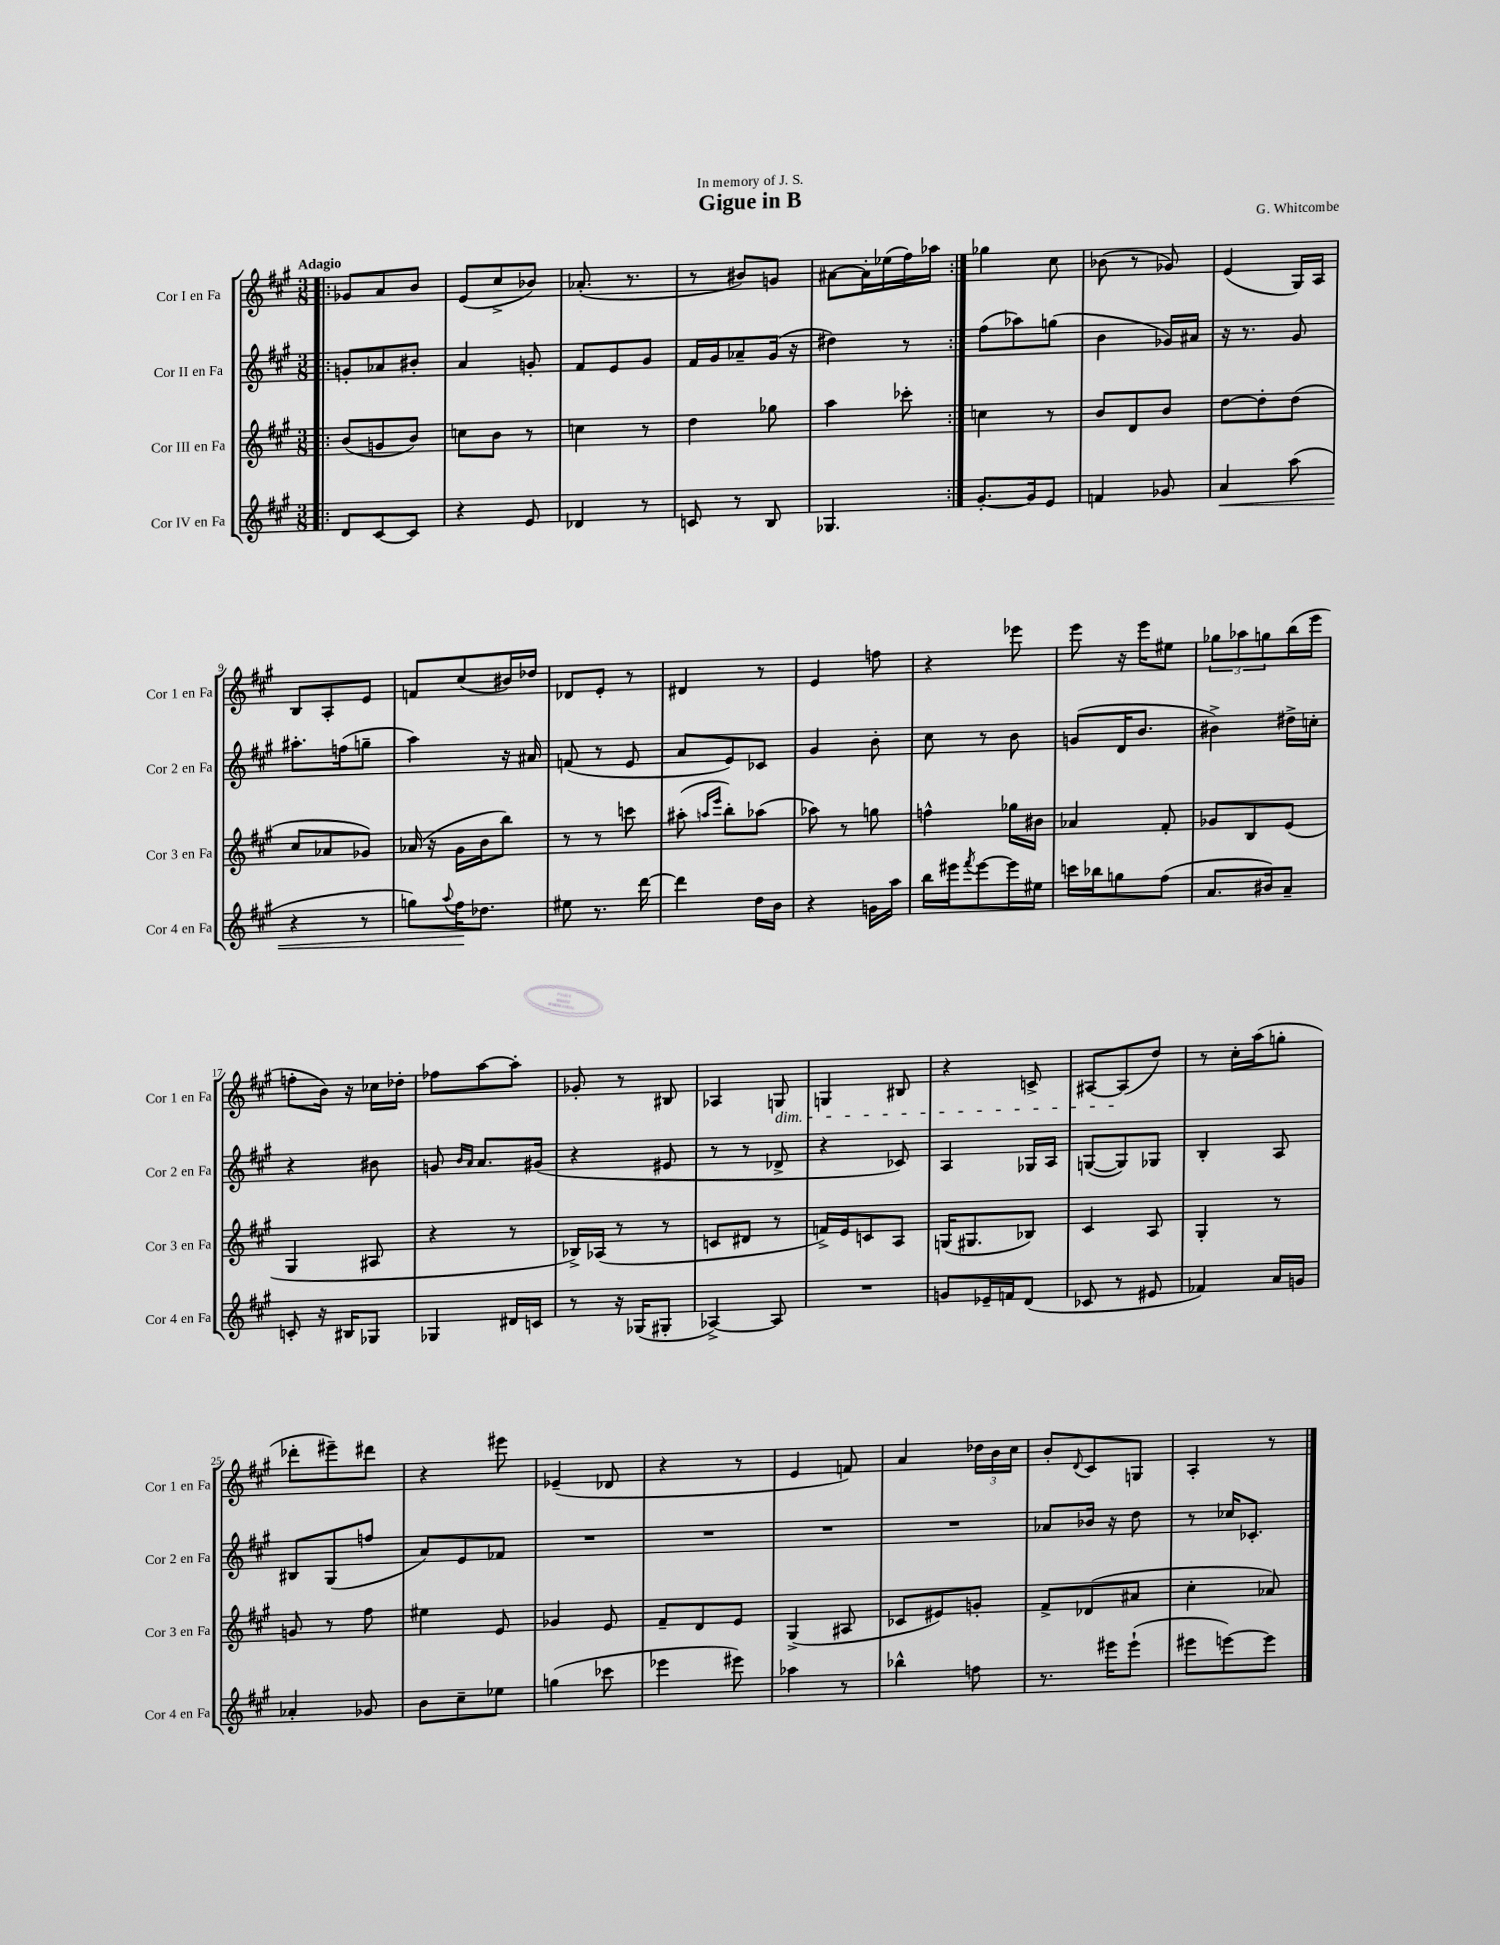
\header { title = "Gigue in B" composer = "G. Whitcombe" dedication = "In memory of J. S." }
<<
\new StaffGroup <<
\new Staff = "s0" \with { instrumentName = "Cor I en Fa" shortInstrumentName = "Cor 1 en Fa" } {
    \clef treble \key a \major \numericTimeSignature \time 3/8 \tempo "Adagio"
    \repeat volta 2 { \bar ".|:" ges'8 a'8 b'8 |
    e'8( cis''8-> bes'8) |
    aes'8.-.( r8. |
    r8 bis'8) g'8 |
    ais'8~ ais'16-. ees''16( fis''16) aes''16 | }
    ges''4 cis''8 |
    bes'8( r8 ges'8) |
    e'4( gis16) a16 |
    b8 a8-. e'8 |
    f'8 cis''8( bis'16) des''16 |
    des'8 e'8-. r8 |
    dis'4 r8 |
    e'4 f''8 |
    r4 ees'''8 |
    e'''8 r16 e'''16 eis''8 |
    \tuplet 3/2 { ges''8 aes''8 g''8 } b''16( e'''16 |
    f''8-. b'16) r16 ces''16 des''16-. |
    fes''8 a''8~ a''8-. |
    ges'8-. r8 bis8 |
    aes4 g8\dim |
    g4 bis8 |
    r4 c'8-> |
    ais8~ ais8\!( d''8) |
    r8 cis''16-. a''16( g''8-. |
    des'''8-. eis'''8--) dis'''8 |
    r4 eis'''8 |
    ees'4--( des'8 |
    r4 r8 |
    e'4 f'8) |
    a'4 \tuplet 3/2 { des''16 b'16 cis''16 } |
    b'8-. \appoggiatura { d'8 } cis'8 g8 |
    a4-. r8 \bar "|." |
}
\new Staff = "s1" \with { instrumentName = "Cor II en Fa" shortInstrumentName = "Cor 2 en Fa" } {
    \clef treble \key a \major \numericTimeSignature \time 3/8
    \repeat volta 2 { \bar ".|:" g'8-. aes'8 bis'8-. |
    a'4 g'8-. |
    fis'8 e'8 gis'8 |
    fis'16 gis'16 aes'8-- gis'16( r16 |
    dis''4) r8 | }
    fis''8( aes''8) g''8( |
    b'4 ges'16) ais'16 |
    r16 r8. gis'8 |
    ais''8.-. f''16( g''8-- |
    a''4) r16 ais'16 |
    f'8( r8 e'8 |
    a'8 e'8) ces'8 |
    gis'4 b'8-. |
    cis''8 r8 b'8 |
    g'8( d'16 b'8. |
    bis'4->) dis''16-> c''16-. |
    r4 bis'8 |
    g'8 \grace { b'16 a'16 } a'8. gis'16( |
    r4 eis'8 |
    r8 r8 des'8-> |
    r4 ces'8) |
    a4 ges16 a16 |
    g8~( g8) ges8 |
    b4-. a8 |
    bis8 gis8( f''8 |
    a'8) e'8 fes'8 |
    R4. |
    R4. |
    R4. |
    R4. |
    aes'8 bes'16 r16 d''8 |
    r8 ces''16 ces'8.-. \bar "|." |
}
\new Staff = "s2" \with { instrumentName = "Cor III en Fa" shortInstrumentName = "Cor 3 en Fa" } {
    \clef treble \key a \major \numericTimeSignature \time 3/8
    \repeat volta 2 { \bar ".|:" b'8( g'8 b'8) |
    c''8 b'8 r8 |
    c''4 r8 |
    d''4 ges''8 |
    a''4 ces'''8-. | }
    c''4 r8 |
    b'8 d'8 b'8 |
    d''8~ d''8-. d''8( |
    cis''8 aes'8 ges'8) |
    aes'16( r16 gis'16 b'16 b''8) |
    r8 r8 c'''8 |
    ais''8-.( \grace { a''16 e'''16 } b''8-.) aes''8( |
    aes''8) r8 g''8 |
    f''4-^ ges''16 bis'16 |
    aes'4 fis'8-. |
    ges'8 b8 e'8( |
    gis4 ais8 |
    r4 r8 |
    bes16->) aes16( r8 r8 |
    c'8 dis'8 r8 |
    f'16->) e'16 c'8 a8 |
    g16( gis8. bes8) |
    cis'4 a8 |
    gis4-. r8 |
    g'8 r8 fis''8 |
    eis''4 e'8 |
    ges'4 e'8 |
    fis'8-- d'8 e'8 |
    gis4->( ais8 |
    ces'8 eis'8) g'8-. |
    fis'8-> des'8( ais'8 |
    cis''4-. aes'8) \bar "|." |
}
\new Staff = "s3" \with { instrumentName = "Cor IV en Fa" shortInstrumentName = "Cor 4 en Fa" } {
    \clef treble \key a \major \numericTimeSignature \time 3/8
    \repeat volta 2 { \bar ".|:" d'8 cis'8~ cis'8 |
    r4 e'8 |
    des'4 r8 |
    c'8 r8 b8 |
    ges4. | }
    gis'8.~-. gis'16 e'8 |
    f'4 ges'8 |
    a'4\< a''8( |
    r4 r8 |
    g''8) \appoggiatura { a''8 } fis''16\! des''8. |
    eis''8 r8. d'''16~ |
    d'''4 d''16 b'16 |
    r4 g'16 a''16 |
    b''16 eis'''16 \acciaccatura { fis'''8 } eis'''8~ eis'''16 eis''16 |
    c'''16 bes''16 g''8 fis''8( |
    a'8. bis'16) a'8-- |
    c'8-. r16 bis16 ges8 |
    ges4 dis'16 c'16 |
    r8 r16 ges16( gis8-. |
    aes4~->) aes8 |
    R4. |
    g'8 ees'16-- f'16 d'8( |
    ces'8 r8 eis'8 |
    fes'4) a'16 g'16 |
    aes'4-. ges'8 |
    b'8 cis''8-- ees''8 |
    g''4( ces'''8 |
    ees'''4 eis'''8) |
    aes''4 r8 |
    bes''4-^ f''8 |
    r8. eis'''16 eis'''8-!( |
    eis'''8 e'''8~) e'''8 \bar "|." |
}
>>
>>
